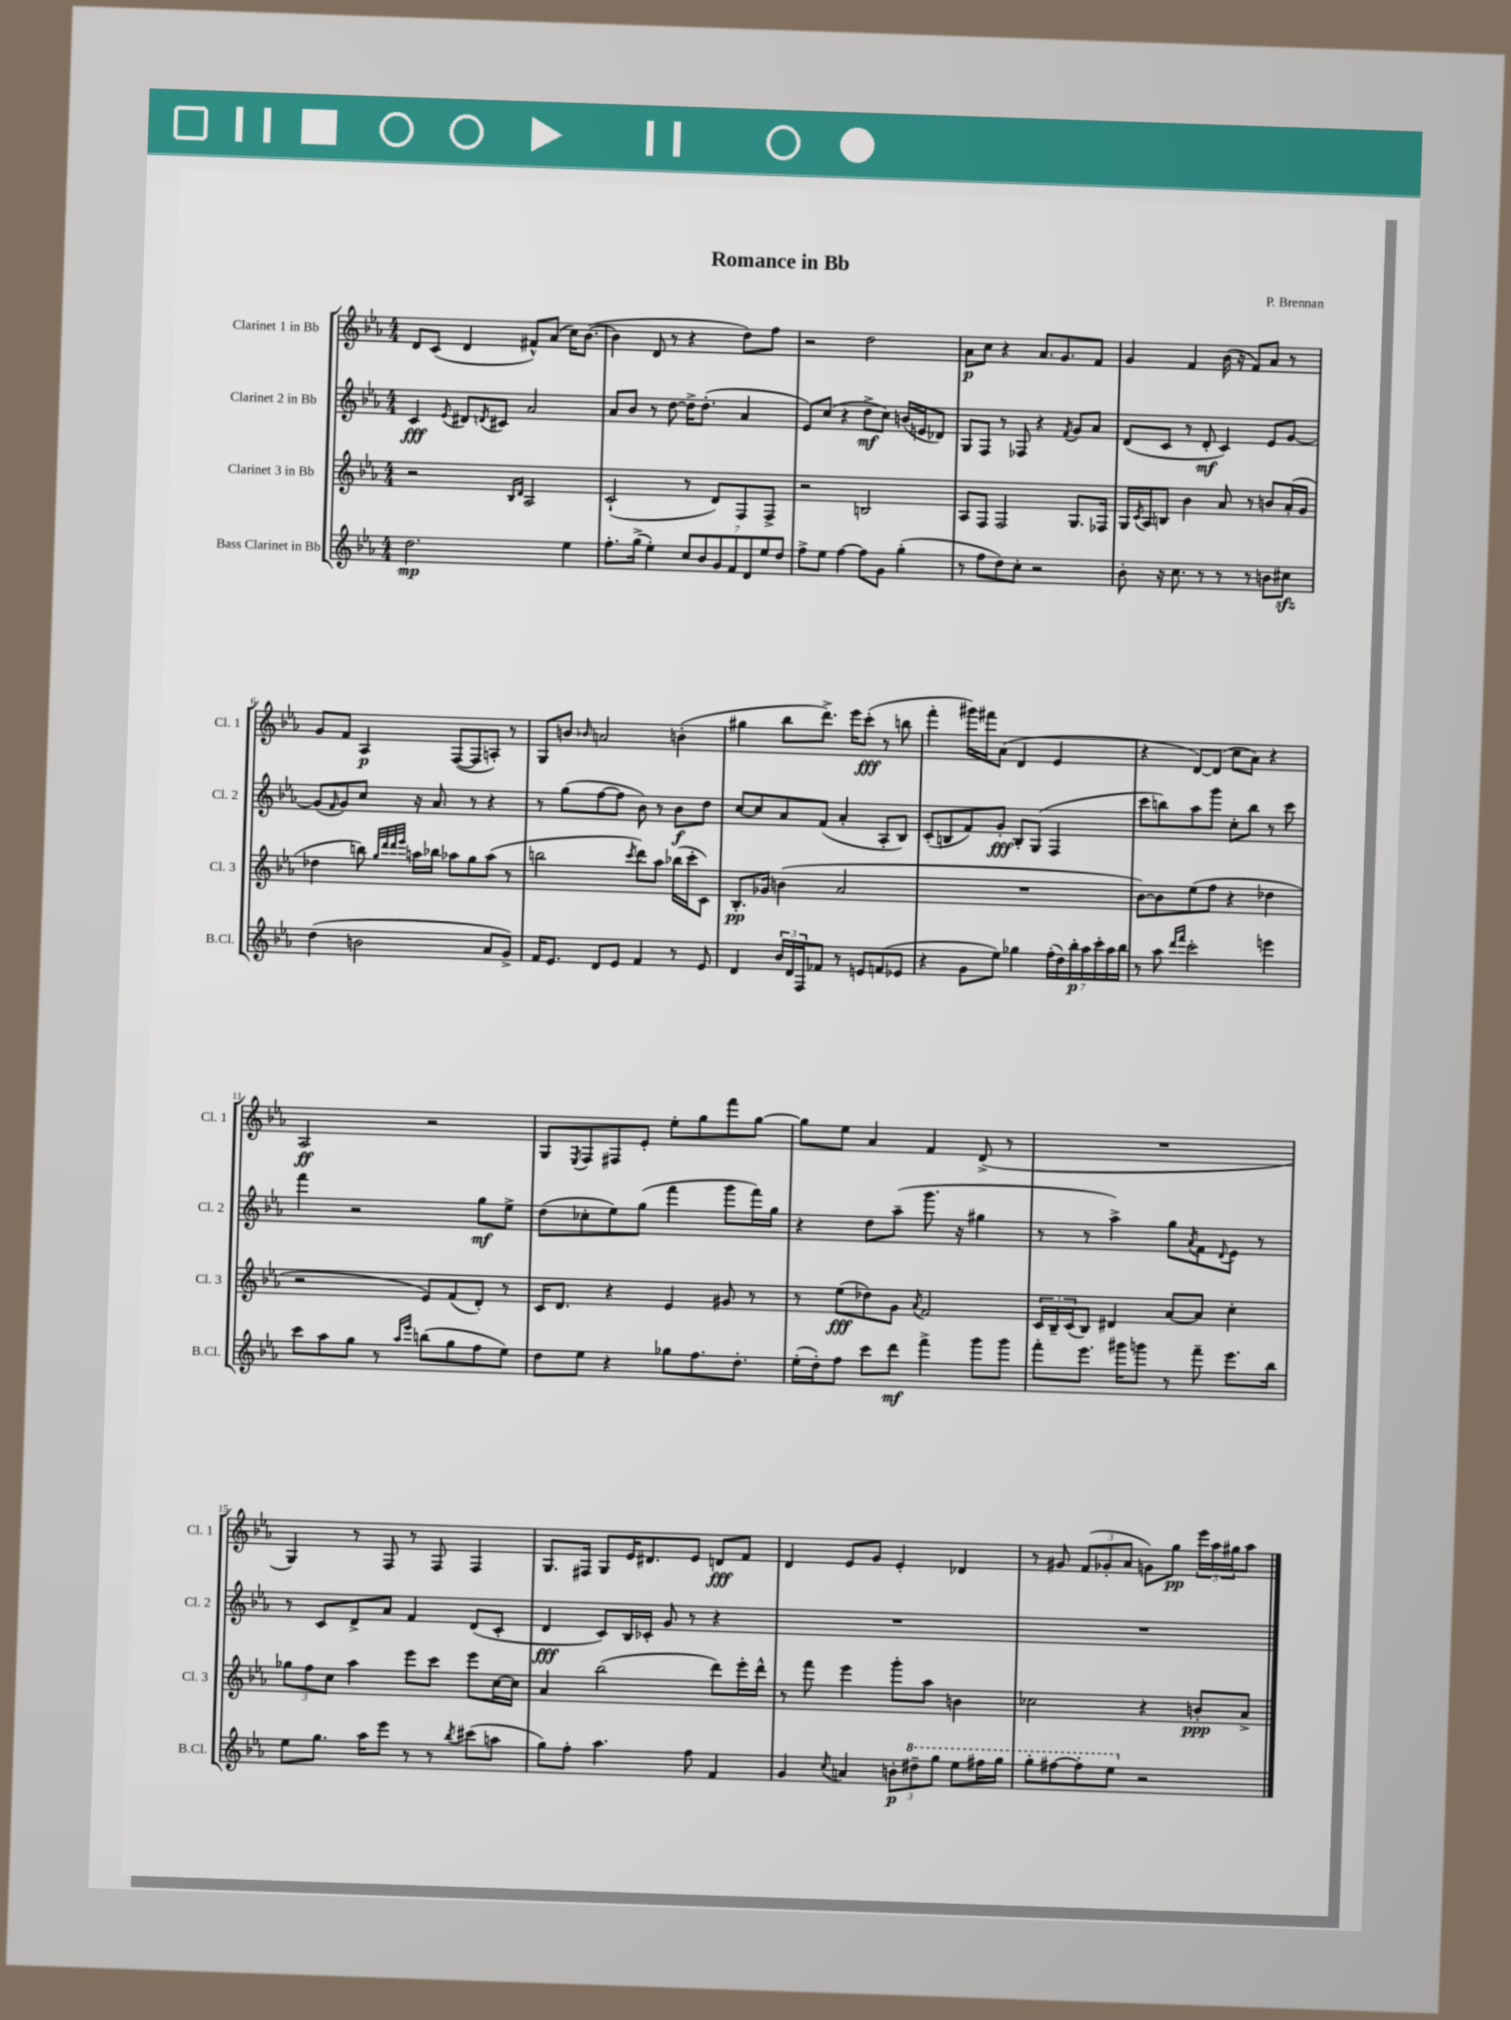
\header { title = "Romance in Bb" composer = "P. Brennan" }
<<
\new StaffGroup <<
\new Staff = "s0" \with { instrumentName = "Clarinet 1 in Bb" shortInstrumentName = "Cl. 1" } {
    \clef treble \key ees \major \numericTimeSignature \time 4/4
    d'8 c'8( d'4 fis'8-^) aes'8( c''16) bes'8.~( |
    bes'4 d'8 r8 r4 d''8) f''8 |
    r2 d''2 |
    aes'8\p c''8 r4 aes'8. g'8. f'8 |
    g'4 f'4 bes'16( r16 f'8) aes'8 r8 |
    g'8 f'8 aes4\p f8~( f8 a8-.) r8 |
    g8 b'8 \grace { bes'16 } a'2 b'4-.( |
    gis''4 bes''8 d'''8.->) ees'''16 c'''8-.\fff( r8 b''8 |
    f'''4-. gis'''16) fis'''16 aes'8( d'4 ees'4 |
    r4 d'8~) d'8( c''8 aes'8) r4 |
    aes2\ff r2 |
    g8 \acciaccatura { ees8 } f8 fis8 ees'8-. ees''8-. g''8 f'''8 g''8~ |
    g''8 ees''8 aes'4 f'4 d'8->( r8 |
    R1 |
    g4) r8 f8 r8 f8 f4 |
    g8. fis16 g8 ees'16 dis'8. ees'8 d'8\fff f'8 |
    d'4 ees'8 g'8 ees'4-. des'4 |
    r8 gis'8 \tuplet 3/2 { f'8( ges'8-. aes'8 } g'8) g''8\pp \tuplet 3/2 { ees'''16 aes''16 gis''16 } aes''8 \bar "|." |
}
\new Staff = "s1" \with { instrumentName = "Clarinet 2 in Bb" shortInstrumentName = "Cl. 2" } {
    \clef treble \key ees \major \numericTimeSignature \time 4/4
    c'4\fff \acciaccatura { ees'8 } dis'8 \acciaccatura { d'8 } cis'8 aes'2 |
    aes'8 bes'8 r8 d''8~ d''16-> d''8.-.( aes'4 |
    ees'8) c''8( r4 d''8->\mf c''8) b'16( e'16 des'8) |
    g8 f8 r8 fes8 r4 \acciaccatura { f'8 } g'8 aes'8 |
    d'8( c'8 r8 d'8-.\mf c'4) ees'8 g'8~ |
    g'8( \grace { f'16 } g'8) c''8 r16 aes'8. r8 r4 |
    r8 g''8( f''8~ f''8 bes'8) r8 bes'8\f d''8 |
    c''8~ c''8 aes'8 f'8( aes'4-. aes8-. bes8) |
    c'8-.( b8 f'8) g'8-.\fff b8-. g8( f4 |
    c'''8 b''8) aes''8 g'''8 c''8-. b''8 r8 c'''8 |
    f'''4 r2 g''8\mf ees''8-> |
    d''8( ces''8-. ees''8) g''8( f'''4 g'''8 f'''16) g''16 |
    r4 d''8 aes''8--( g'''8. r16 gis''4 |
    r8 r8 aes''4->) g''8 \acciaccatura { aes'8 } f'8 \appoggiatura { d'8 } ees'8 r8 |
    r8 c'8 d'8-> aes'8 f'4 d'8( c'8-. |
    d'4\fff c'8) bes16 ces'16-. g'8 r8 r4 |
    R1 |
    R1 \bar "|." |
}
\new Staff = "s2" \with { instrumentName = "Clarinet 3 in Bb" shortInstrumentName = "Cl. 3" } {
    \clef treble \key ees \major \numericTimeSignature \time 4/4
    r2 \grace { bes16 d'16 } aes2 |
    c'2-!( r8 d'8) f8 f8-> |
    r2 b2 |
    aes8 f8 f2 g8. fes16 |
    g16 \acciaccatura { c'8 } aes16 b8 bes'4 aes'8 r8 b'8 aes'16-.( g'16 |
    des''4 b''8) \grace { g''32 d'''32 d'''32 ees'''32 } a''16 bes''16 aes''8 g''8 aes''8( r8 |
    b''2 \acciaccatura { c'''8 } d'''8) aes''8 bes''16( c'''16-. c'8) |
    bes8.-.\pp ges'16 b'4( aes'2 |
    R1 |
    bes'8~) bes'8 ees''8( f''8 r4 des''4 |
    r2 ees'8) f'8( d'8-.) r8 |
    c'16 d'8. r4 ees'4 gis'8 r8 |
    r8 ees''8\fff( des''8) g'8 \acciaccatura { aes'8 } f'2 |
    \tuplet 3/2 { c'16 bes16-- c'16( } bes8) dis'4 aes'8~ aes'8 c''4-. |
    \tuplet 3/2 { ges''8 f''8 c''8 } aes''4 ees'''8 c'''8 ees'''8 c''16~ c''16 |
    aes'4 bes''2( d'''8) ees'''16-. d'''16-^ |
    r8 f'''8 ees'''4 g'''8-. aes''8 b'4 |
    ces''2 r4 b'8-.\ppp aes'8-> \bar "|." |
}
\new Staff = "s3" \with { instrumentName = "Bass Clarinet in Bb" shortInstrumentName = "B.Cl." } {
    \clef treble \key ees \major \numericTimeSignature \time 4/4
    d''2.\mp ees''4 |
    f''8.-. g''16->( ees''4-.) \tuplet 7/4 { c''8 bes'8 g'8 f'8 d'8 ees''8 d''8 } |
    f''8-> ees''8 f''4~ f''8 g'8 g''4-.( |
    r8 f''8 d''8) c''8-. r2 |
    bes'8-. r16 c''8. r8 r8 r8 b'8 cis''8\sfz |
    d''4( b'2 aes'8 g'8->) |
    f'16 ees'8. d'8 ees'8 f'4 r8 ees'8 |
    d'4 \tuplet 3/2 { bes'16 d'16 f16 } fes'8 r8 e'8 f'8( ees'8 |
    r4 g'8 ees''8) ges''4 \tuplet 7/4 { f''16-.( d''16) bes''16-.\p aes''16 c'''16-. aes''16 bes''16 } |
    r8 aes''8 \grace { d'''16 f'''16 } c'''2-. e'''4 |
    c'''8 aes''8 g''8 r8 \grace { aes''16 ees'''16 } b''8( g''8 f''8 ees''8) |
    d''8 ees''8 r4 ges''8 f''8. d''8.-. |
    ees''16-.( d''16-.) f''8 c'''8 d'''8\mf f'''4-> g'''8 g'''8 |
    f'''8-. ees'''8. gis'''16 g'''8 r8 f'''8-- ees'''8. bes''16 |
    ees''8 g''8. aes''16 ees'''8 r8 r8 \acciaccatura { bes''8 } cis'''8( a''8 |
    g''8) f''8-. aes''4. f''8 f'4 |
    g'4 \acciaccatura { c''8 } a'4 \tuplet 3/2 { b'8-.\p \ottava #1 dis'''8-- g'''8 } ees'''8 fis'''16 g'''16 |
    g'''8-. fis'''8~ fis'''8-. ees'''8 \ottava #0 r2 \bar "|." |
}
>>
>>
